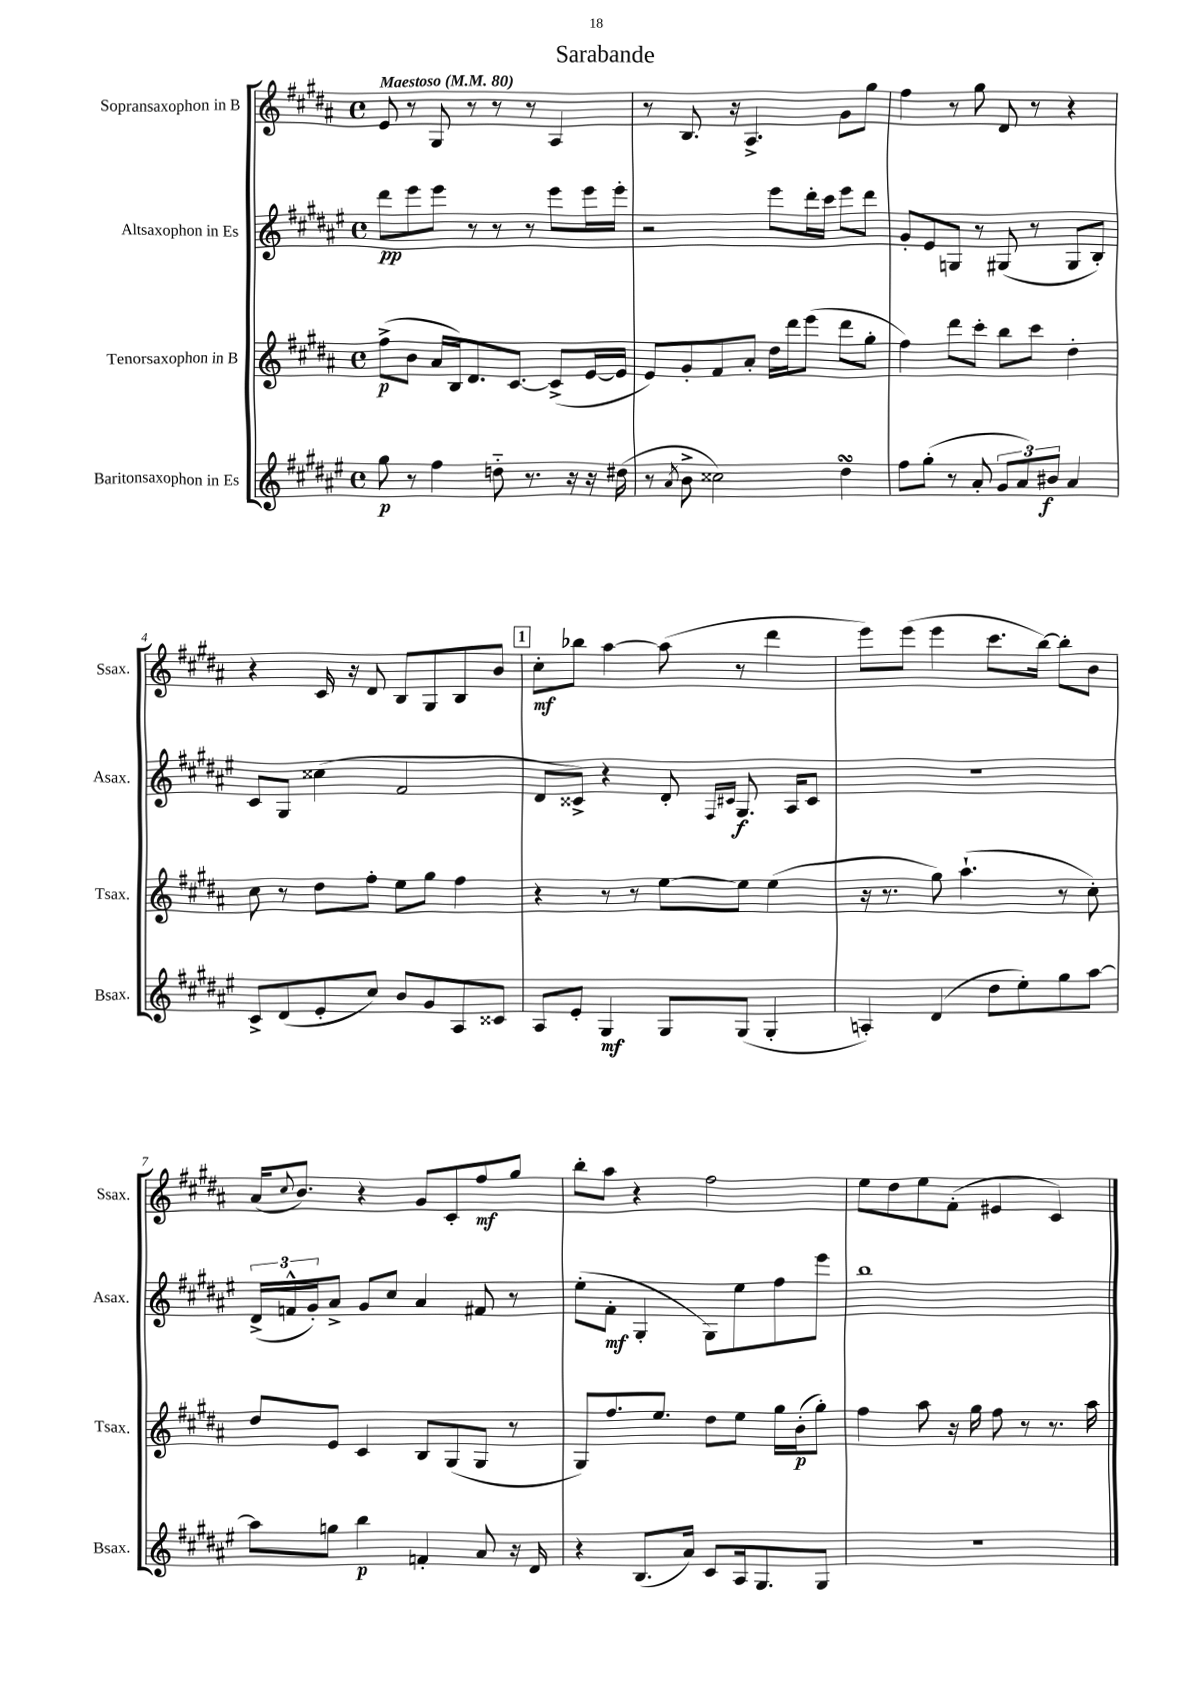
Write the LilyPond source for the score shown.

\header { title = "Sarabande" }
<<
\new StaffGroup <<
\new Staff = "s0" \with { instrumentName = "Sopransaxophon in B" shortInstrumentName = "Ssax." } {
    \clef treble \key b \major \defaultTimeSignature \time 4/4 \tempo "Maestoso" 4 = 80
    e'8 r8 gis8 r8 r8 r8 ais4 |
    r8 b8. r16 ais4.-> gis'8 gis''8 |
    fis''4 r8 gis''8 dis'8 r8 r4 |
    r4 cis'16 r16 dis'8 b8 gis8 b8 b'8 |
    \mark \markup { \box "1" } cis''8-.\mf bes''8 ais''4~ ais''8( r8 dis'''4 |
    e'''8) e'''8( e'''4 cis'''8. b''16~) b''8-. b'8 |
    ais'16( \appoggiatura { cis''8 } b'8.) r4 gis'8 cis'8-. fis''8\mf gis''8 |
    b''8-. ais''8 r4 fis''2 |
    e''8 dis''8 e''8 fis'8-.( eis'4 cis'4) \bar "|." |
}
\new Staff = "s1" \with { instrumentName = "Altsaxophon in Es" shortInstrumentName = "Asax." } {
    \clef treble \key fis \major \defaultTimeSignature \time 4/4
    dis'''8\pp eis'''8 eis'''8 r8 r8 r8 eis'''8 eis'''16 eis'''16-. |
    r2 eis'''8 dis'''16-. cis'''16 eis'''8 dis'''8 |
    gis'8-. eis'8 g8 r8 gis8( r8 gis8 b8-.) |
    cis'8 gis8 cisis''4( fis'2 |
    \mark \markup { \box "1" } dis'8 cisis'8->) r4 dis'8-. \grace { fis16 cis'16 } gis8.\f ais16 cis'8 |
    R1 |
    \tuplet 3/2 { dis'16->( f'16-^ gis'16-.) } ais'8-> gis'8 cis''8 ais'4 fis'8 r8 |
    eis''8-.( fis'8-.\mf gis4-. gis8) eis''8 fis''8 eis'''8 |
    b''1 \bar "|." |
}
\new Staff = "s2" \with { instrumentName = "Tenorsaxophon in B" shortInstrumentName = "Tsax." } {
    \clef treble \key b \major \defaultTimeSignature \time 4/4
    fis''8->\p( b'8 ais'16 b16) dis'8. cis'8.~ cis'8->( e'16~ e'16 |
    e'8) gis'8-. fis'8 ais'8-. dis''16 dis'''16 e'''8( dis'''8 gis''8-. |
    fis''4) dis'''8 cis'''8-. b''8 cis'''8 dis''4-. |
    cis''8 r8 dis''8 fis''8-. e''8 gis''8 fis''4 |
    \mark \markup { \box "1" } r4 r8 r8 e''8~ e''8 e''4( |
    r16 r8. gis''8) ais''4.-!( r8 cis''8-.) |
    dis''8 e'8 cis'4 b8 gis8( gis8 r8 |
    gis8) fis''8. e''8. dis''8 e''8 gis''16 b'16-.\p( gis''8-.) |
    fis''4 ais''8 r16 gis''16 fis''8 r8 r8. ais''16 \bar "|." |
}
\new Staff = "s3" \with { instrumentName = "Baritonsaxophon in Es" shortInstrumentName = "Bsax." } {
    \clef treble \key fis \major \defaultTimeSignature \time 4/4
    gis''8\p r8 fis''4 d''8-_ r8. r16 r16 dis''16( |
    r8 \acciaccatura { ais'8 } b'8-> cisis''2) dis''4\turn |
    fis''8 gis''8-.( r8 ais'8-. \tuplet 3/2 { gis'8 ais'8) bis'8\f } ais'4 |
    cis'8-> dis'8( eis'8-. cis''8) b'8 gis'8 ais8 cisis'8 |
    \mark \markup { \box "1" } ais8 eis'8-. gis4\mf gis8 gis8( gis4-. |
    a4-.) dis'4( dis''8 eis''8-.) gis''8 ais''8~ |
    ais''8 g''8 b''4\p f'4-. ais'8 r16 dis'16 |
    r4 b8.( ais'16) cis'8 ais16 gis8. gis8 |
    R1 \bar "|." |
}
>>
>>
